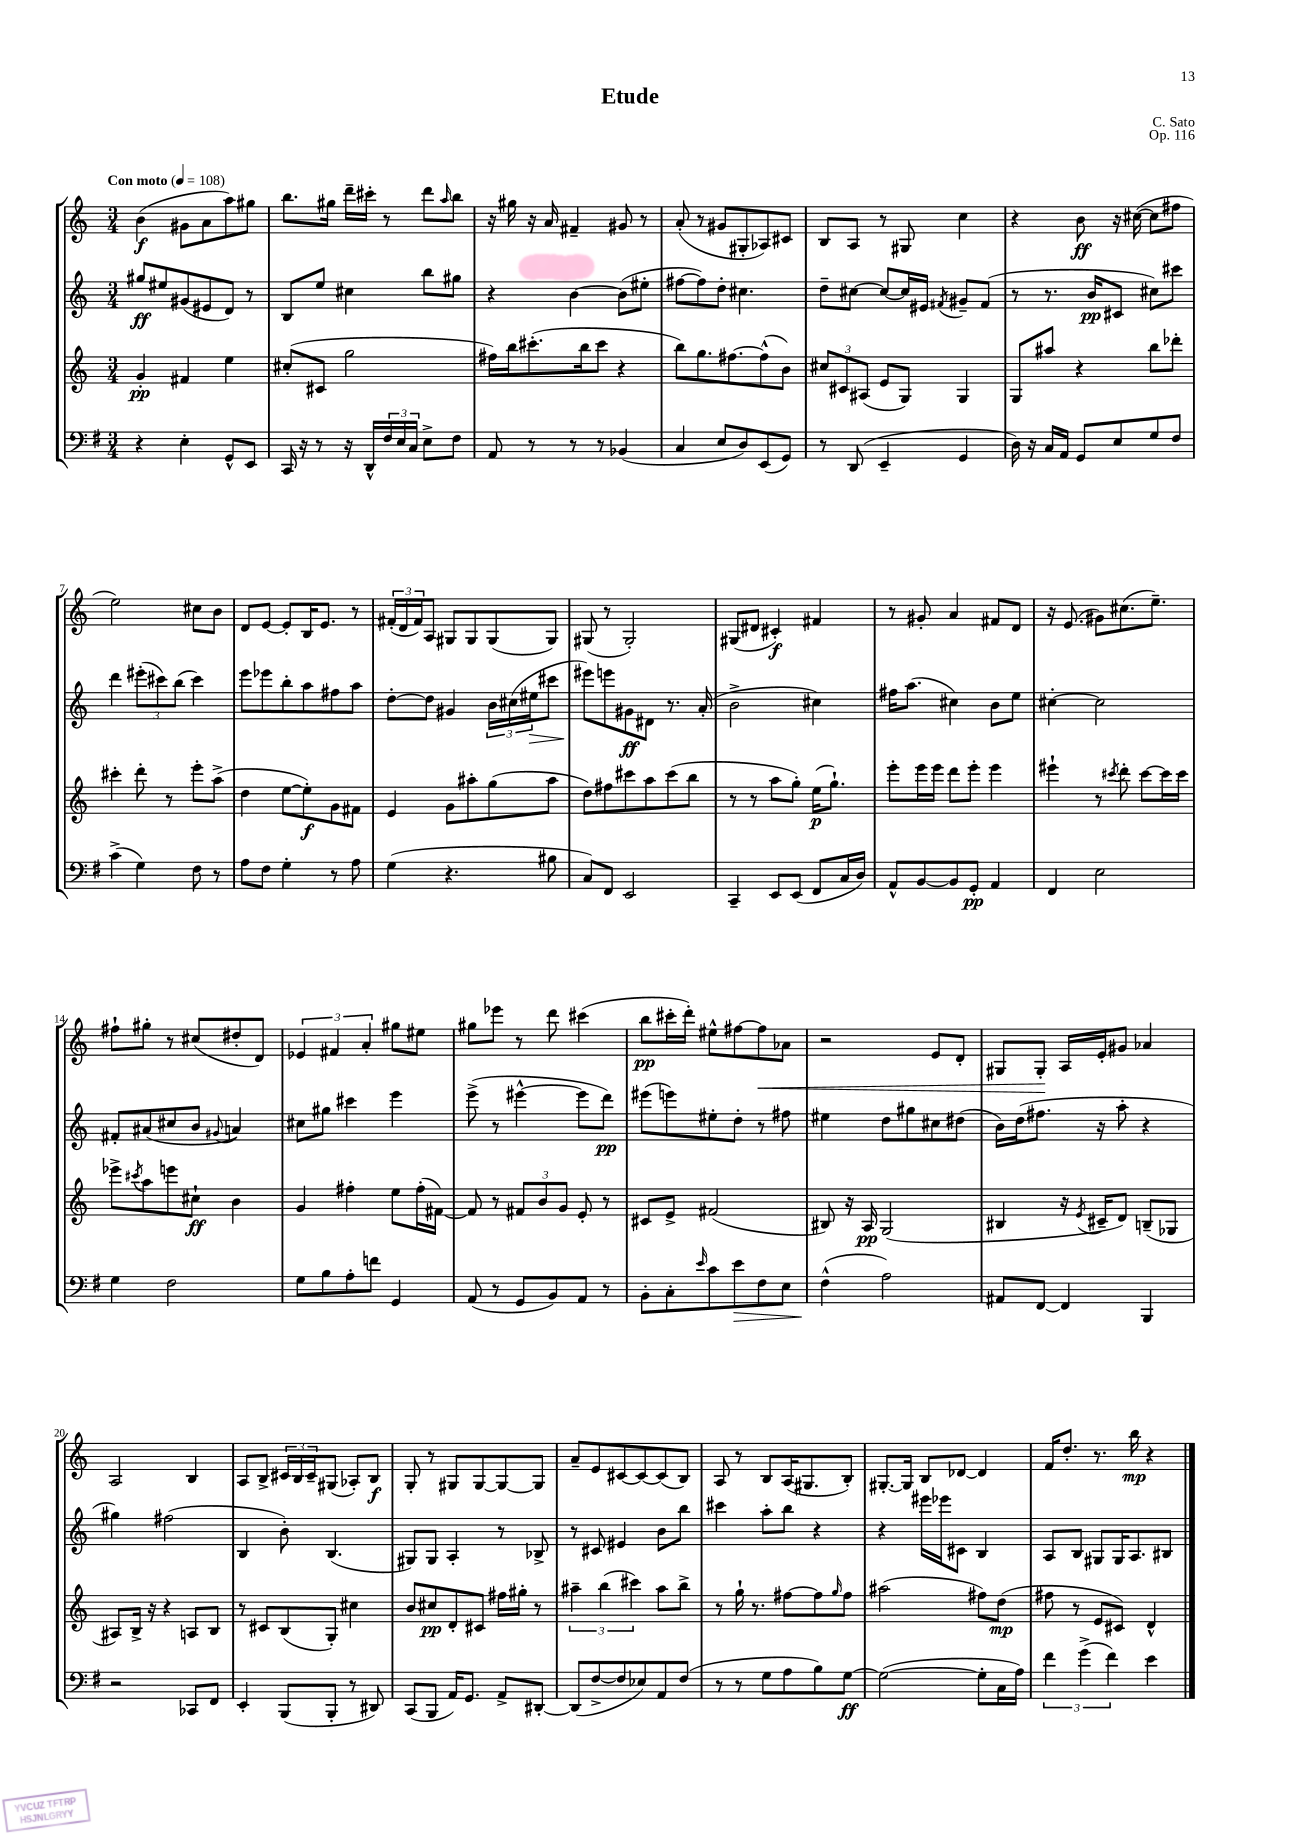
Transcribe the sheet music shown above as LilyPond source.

\header { title = "Etude" composer = "C. Sato" opus = "Op. 116" }
<<
\new StaffGroup <<
\new Staff = "s0" {
    \clef treble \key c \major \numericTimeSignature \time 3/4 \tempo "Con moto" 4 = 108
    b'4\f( gis'8 a'8 a''8) gis''8 |
    b''8. gis''16 d'''16-- cis'''16-. r8 d'''8 \grace { a''16 } b''8 |
    r16 gis''16 r16 a'16 fis'4-- gis'8 r8 |
    a'8-.( r8 gis'8 gis8-. aes8) cis'8 |
    b8 a8 r8 gis8 c''4 |
    r4 b'8\ff r16 cis''16~( cis''8 fis''8 |
    e''2) cis''8 b'8 |
    d'8 e'8~ e'8-. b16 e'8. r8 |
    \tuplet 3/2 { fis'16-.( d'16 fis'16) } a8 gis8 gis8 gis8( gis8) |
    gis8( r8 gis2-.) |
    gis8( dis'8 cis'4-.\f) fis'4 |
    r8 gis'8-. a'4 fis'8 d'8 |
    r16 e'8.( gis'8) cis''8.( e''8.--) |
    fis''8-! gis''8-. r8 cis''8( dis''8-. d'8) |
    \tuplet 3/2 { ees'4 fis'4 a'4-. } gis''8 eis''8 |
    gis''8 ees'''8 r8 d'''8 cis'''4( |
    b''8\pp cis'''16-. d'''16-.) eis''8-^ fis''8~ fis''8\< aes'8 |
    r2 e'8 d'8-. |
    gis8 gis8-.\! a16 e'16-. gis'8 aes'4 |
    a2 b4 |
    a8 b8-> \tuplet 3/2 { cis'16 b16 cis'16-- } gis8( aes8-.) b8\f |
    g8-. r8 gis8 gis8~ gis8~ gis8 |
    a'8-- e'8 cis'8~ cis'8~ cis'8( b8) |
    a8 r8 b8 a16( gis8. b8-.) |
    gis8.~-. gis16 b8 des'8~ des'4 |
    f'16 d''8.-. r8. b''16\mp r4 \bar "|." |
}
\new Staff = "s1" {
    \clef treble \key c \major \numericTimeSignature \time 3/4
    gis''8\ff eis''8 gis'8( eis'8 d'8) r8 |
    b8 e''8 cis''4 b''8 gis''8 |
    r4 b'4~ b'8( eis''8-. |
    fis''8~ fis''8) d''8-. cis''4. |
    d''8-- cis''8~ cis''8~ cis''16 eis'16 \acciaccatura { fis'8 } gis'8-- fis'8( |
    r8 r8. b'16\pp cis'8 cis''8) cis'''8 |
    d'''4 \tuplet 3/2 { eis'''8-.( cis'''8) b''8( } cis'''4) |
    e'''8 ees'''8 b''8-. a''8 fis''8 a''8 |
    d''8~-. d''8 gis'4 \tuplet 3/2 { b'16 cis''16( eis''16\> } cis'''8 |
    eis'''8\!) e'''8 gis'8\ff dis'8 r8. a'16-.( |
    b'2-> cis''4) |
    fis''16 a''8.( cis''4) b'8 e''8 |
    cis''4~-. cis''2 |
    fis'8-. ais'8( cis''8 b'8 \appoggiatura { gis'8 } a'4) |
    cis''8 gis''8 cis'''4 e'''4 |
    e'''8->( r8 eis'''4~-^ eis'''8 d'''8\pp) |
    eis'''8( e'''8) eis''8-. d''8-. r8 fis''8 |
    eis''4 d''8 gis''8 cis''8 dis''8( |
    b'16) d''16( fis''8. r16 a''8-. r4 |
    gis''4) fis''2( |
    b4 b'8-.) b4.( |
    gis8) gis8 a4-. r8 bes8-> |
    r8 cis'8 eis'4 b'8 b''8 |
    cis'''4 a''8-. b''8 r4 |
    r4 eis'''16 ees'''16 cis'8 b4 |
    a8 b8 gis8 gis16 a8. bis8 \bar "|." |
}
\new Staff = "s2" {
    \clef treble \key c \major \numericTimeSignature \time 3/4
    g'4-.\pp fis'4 e''4 |
    cis''8-.( cis'8 g''2 |
    fis''16) b''16 cis'''8.-.( b''16 cis'''8 r4 |
    b''8) g''8. fis''8.~ fis''8-^( b'8) |
    \tuplet 3/2 { cis''8 cis'8 ais8( } e'8 g8) g4 |
    g8 ais''8 r4 b''8 des'''8-. |
    cis'''4-. d'''8-. r8 e'''8-. a''8->( |
    d''4 e''8~ e''8-.\f) g'8 fis'8 |
    e'4 g'8 ais''8-. g''8( ais''8 |
    d''8) fis''8 cis'''8 a''8 cis'''8( b''8 |
    r8 r8 a''8 g''8-.) e''16\p( g''8.-!) |
    e'''8-. e'''16 e'''16 d'''8 e'''8-. e'''4 |
    eis'''4-! r8 \acciaccatura { cis'''8 } d'''8-. cis'''8~ cis'''16 cis'''16 |
    ees'''8-> \acciaccatura { cis'''8 } a''8 e'''8 cis''8-!\ff b'4 |
    g'4 fis''4-. e''8 fis''16-.( fis'16~) |
    fis'8 r8 \tuplet 3/2 { fis'8 b'8 g'8 } e'8-. r8 |
    cis'8 e'8-> fis'2( |
    bis8) r16 a16\pp g2( |
    bis4 r16 \acciaccatura { e'8 } cis'16-- d'8) b8--( ges8 |
    ais8) b16-> r16 r4 a8 b8 |
    r8 cis'8 b8( g8-.) cis''4 |
    b'8 cis''8\pp d'8-. cis'8 fis''16 gis''16-. r8 |
    \tuplet 3/2 { ais''4-- b''4( cis'''4) } ais''8 b''8-> |
    r8 g''16-! r8. fis''8~ fis''8 \grace { g''16 } fis''8 |
    ais''2( fis''8) d''8\mp( |
    fis''8 r8 e'8 cis'8) d'4-^ \bar "|." |
}
\new Staff = "s3" {
    \clef bass \key g \major \numericTimeSignature \time 3/4
    r4 e4-. g,8-^ e,8 |
    c,16 r16 r8 r16 d,16-^ \tuplet 3/2 { fis16 e16 c16 } e8-> fis8 |
    a,8 r8 r8 r8 bes,4( |
    c4 e8 d8) e,8( g,8) |
    r8 d,8( e,4-- g,4 |
    d16) r16 c16 a,16 g,8 e8 g8 fis8 |
    c'4->( g4) fis8 r8 |
    a8 fis8 g4-. r8 a8 |
    g4( r4. bis8 |
    c8) fis,8 e,2 |
    c,4-- e,8 e,8( fis,8 c16 d16) |
    a,8-^ b,8~ b,8 g,8-.\pp a,4 |
    fis,4 e2 |
    g4 fis2 |
    g8 b8 a8-. f'8 g,4 |
    a,8( r8 g,8 b,8) a,8 r8 |
    b,8-. c8-. \grace { e'16 } c'8 e'8\> fis8 e8 |
    fis4-^\!( a2) |
    ais,8 fis,8~ fis,4 b,,4 |
    r2 ces,8 fis,8 |
    e,4-. b,,8( b,,8-. r8 dis,8) |
    c,8( b,,8 a,16) g,8. a,8-> dis,8~-. |
    dis,8( fis8~-> fis8 ees8) a,8 fis8( |
    r8 r8 g8 a8 b8) g8~\ff |
    g2~( g8-. c16 a16) |
    \tuplet 3/2 { fis'4 g'4->( fis'4) } e'4 \bar "|." |
}
>>
>>
